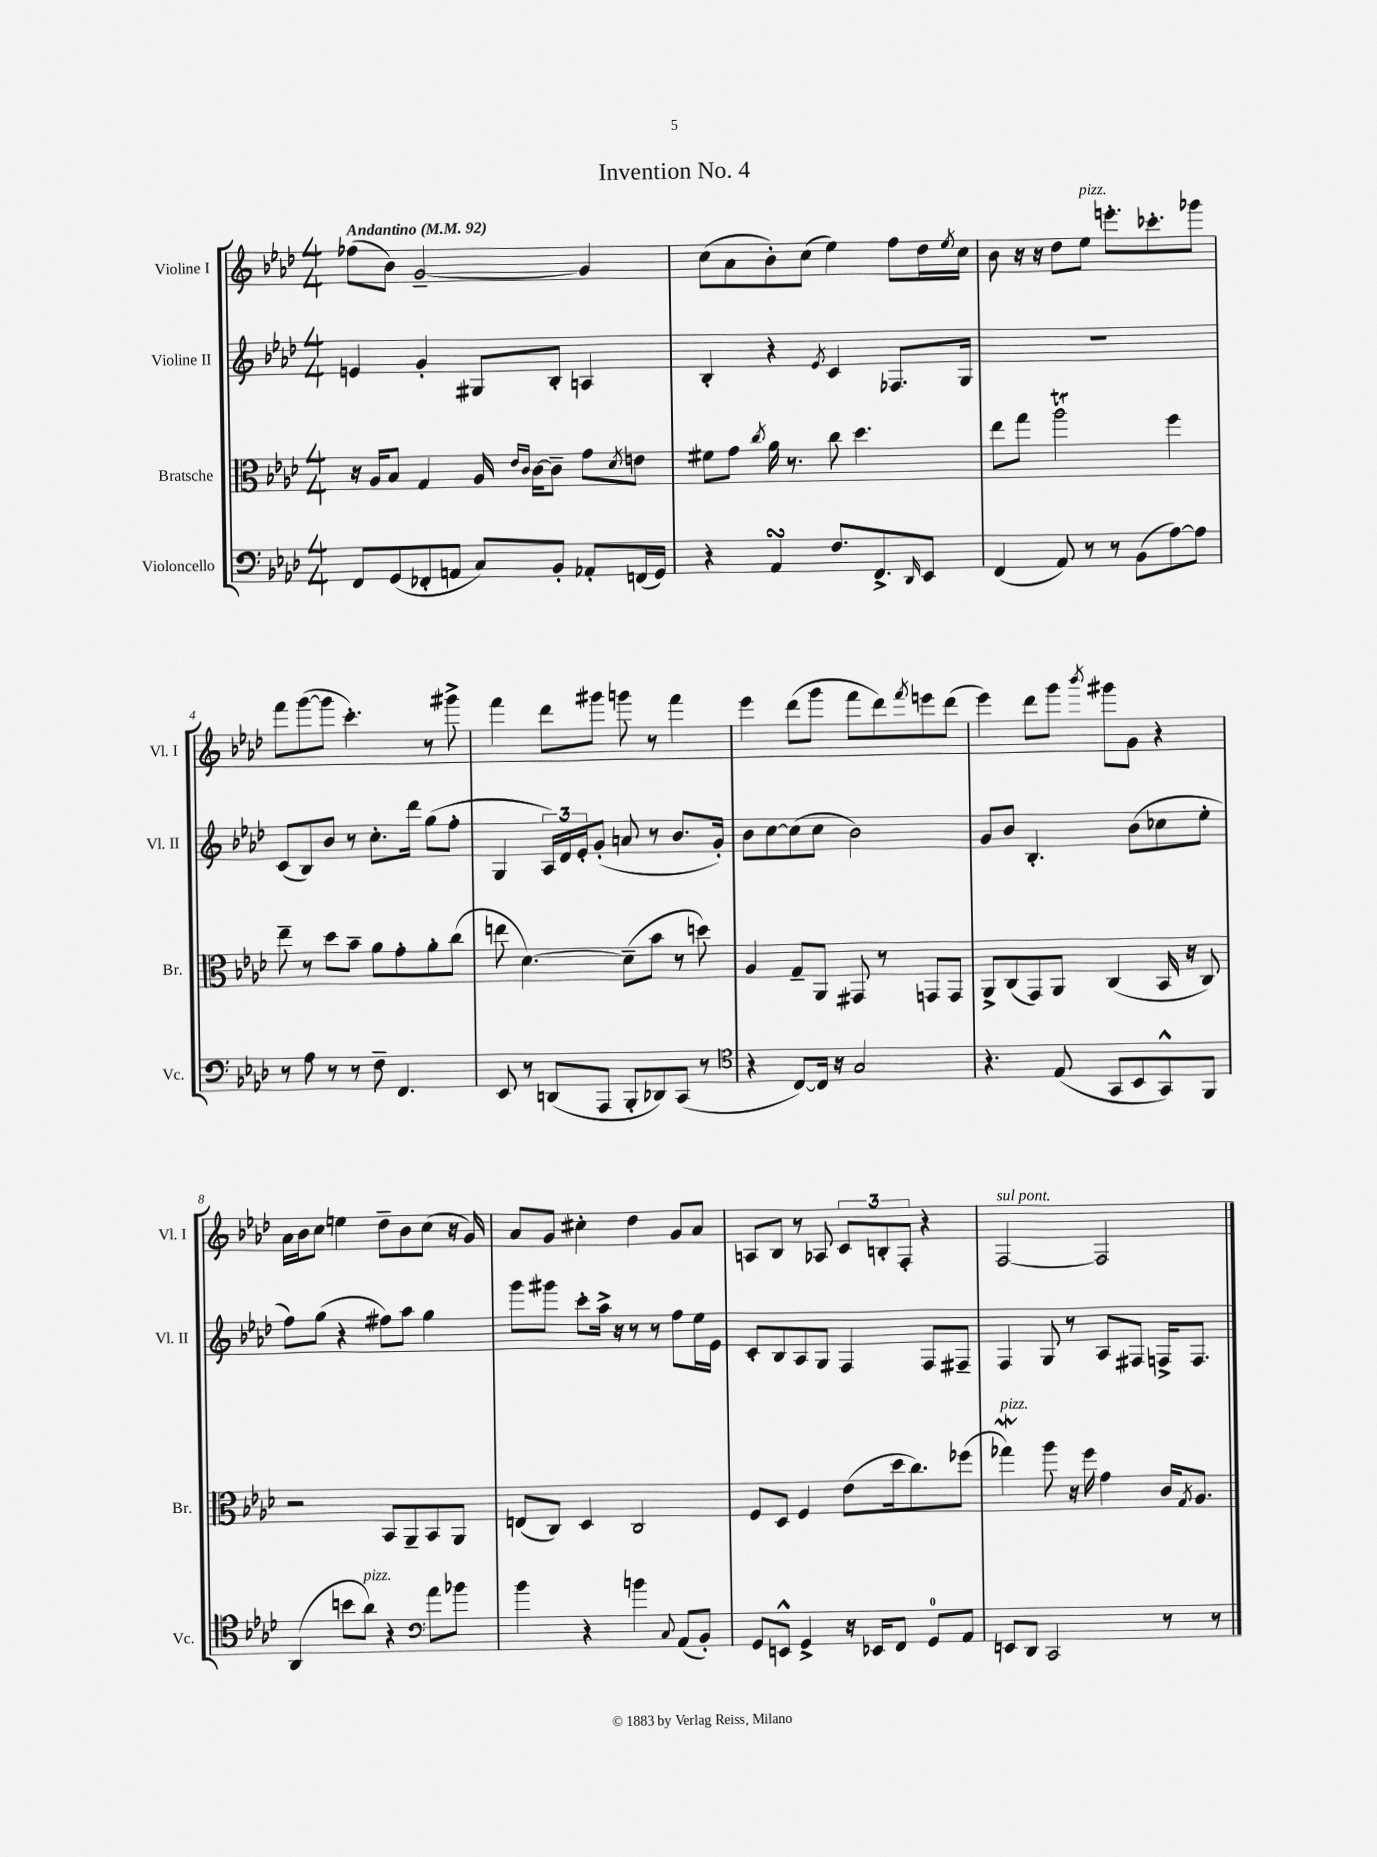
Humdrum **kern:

**kern	**kern	**kern	**kern
*staff4	*staff3	*staff2	*staff1
*clefF4	*clefC3	*clefG2	*clefG2
*k[b-e-a-d-]	*k[b-e-a-d-]	*k[b-e-a-d-]	*k[b-e-a-d-]
*M4/4	*M4/4	*M4/4	*M4/4
*MM92	*MM92	*MM92	*MM92
8FF/L	16r	4e/	(8ff-\L
.	16A-/LK	.	.
(8GG/	8B-/J	.	8b-\J)
8FF-'/	4G/	4g'/	[2g~/
8AA/J	.	.	.
8C/L)	16A-/	8G#/L	.
.	16qqe-/LL	.	.
.	16qqc/JJ	.	.
.	[16c\LK	.	.
8BB-'/J	8c~\]J	8B-'/J	.
8AA-'/L	8g\L	4A/	4g/]
.	8qd-/	.	.
(16FF/L	8e\J	.	.
16GG/JJ)	.	.	.
=	=	=	=
4r	8f#\L	4B-'/	(8cc\L
.	8g\J	.	8a-\
.	8qcc/	.	.
4AA-/	16a-\	4r	8b-'\)
.	8.r	.	.
.	.	.	(8cc\J
.	.	8qe-/	.
8.F/L	8cc\	4c/	4ee-\)
.	4.dd-\	.	.
8.FF^/	.	.	.
.	.	8.F-/L	8ff\L
16qqDD-/	.	.	.
8EE-/J	.	.	16dd-\L
.	.	.	8qee-/
.	.	16G/Jk	16cc\JJ
=	=	=	=
(4FF/	8ee-\L	1r	8b-\
.	8gg\J	.	16r
.	.	.	16r
8AA-/)	2aa-\	.	8dd-\L
8r	.	.	8ee-\J
8r	.	.	8.eee'\L
(8BB-\L	.	.	.
.	.	.	8.ccc-'\
[8A-\)	4ff\	.	.
8A-\]J	.	.	8ggg-\J
=	=	=	=
8r	8ee-~\	(8c/L	8fff\L
8A-\	8r	8B-/)	([8ggg\
8r	8dd-\L	8b-/J	8ggg\]J
8r	8b-~\J	8r	4.ccc'\)
8F~\	8a-\L	8.cc'\L	.
4.FF/	8g'\	.	.
.	.	16ddd-\Jk	.
.	8a-'\	(8gg\L	8r
.	(8cc\J	8ff'\J	8ggg#^\
=	=	=	=
8EE-/	8ee\	4G/	4fff\
8r	[4.d-\)	.	.
(8DD/L	.	24A-/LL)	8ddd-\L
.	.	24d-/	.
.	.	24e-'/J	.
8AAA-/J	.	(8g'/J	8ggg#\J
8BBB-'/L	(8d-~\]L	8a/	8ggg\
8DD-/)	8b-\J	8r	8r
(8CC/J	8r	8.b-/L	4fff\
8r	8dd\)	.	.
.	.	16g'/Jk)	.
=	=	=	=
*clefC4	*	*	*
4r	4A-/	8b-\L	4eee-\
.	.	[8cc\	.
[8C/L)	8G~/L	(8cc\]	(8ddd-\L
16C/]Jk	8AA-/J	8cc\J	8ggg\J
16r	.	.	.
2G/	8GG#/	2b-\)	8fff\L
.	8r	.	8ddd-\)
.	.	.	8qfff/
.	8GG/L	.	8eee\
.	8GG/J	.	(8ddd-\J
=	=	=	=
4.r	8AA-^/L	8g/L	4eee-\)
.	(8C/	8b-/J	.
.	8GG/)	4.B-'/	8ddd-\L
(8E-/	8AA-/J	.	8ggg\J
.	.	.	8qbbb-/
8GG/L	(4C/	.	8ggg#\L
8BB-/	.	(8b-\L	8g\J
8GG^^/)	16BB-/	8cc-\	4r
.	16r	.	.
8FF/J	8C/)	8ee-'\J	.
=	=	=	=
(4AA-/	2r	8ff\L)	16a-\LL
.	.	.	16b-\J
.	.	(8gg\J	8cc\J
8b\L	.	4r	4ee\
8a-\J)	.	.	.
4r	8BB-/L	8ff#\L)	8dd-~\L
.	8AA-~/	8aa-\J	8b-\
*clefF4	*	*	*
8a-\L	8BB-/	4gg\	(8cc\J
8b-\J	8AA-/J	.	16r
.	.	.	16g/)
=	=	=	=
4b-\	(8E/L	8ggg\L	8a-/L
.	8C/J)	8ggg#\J	8g/J
4r	4D-/	8ccc'\L	4cc#'\
.	.	16aa-^\Jk	.
.	.	16r	.
4b\	2C/	8r	4dd-\
.	.	8r	.
8qqC/	.	.	.
(8AA-/L	.	8ff\L	8g/L
8BB-'/J)	.	16ee-\L	8a-/J
.	.	16e-\JJ	.
=	=	=	=
8GG/L	8F/L	8c'/L	8A/L
8EE^^/J	8D-/J	8B-/	8B-/J
4GG^/	4F/	8A-/	8r
.	.	8G/J	8A-/
16r	(8e-\L	4F/	12c/L
16EE-/LK	.	.	.
.	.	.	12B'/
8FF/J	16dd-\k	.	.
.	.	.	12F'/J
.	8.cc\)	.	.
8GG/L	.	8F/L	4r
8AA-/J	(8ff-\J	8F#~/J	.
=	=	=	=
8EE/L	4gg-\)	4F/	[2F/
8DD-/J	.	.	.
2CC/	8aa-\	8G/	.
.	16r	8r	.
.	16ff\	.	.
.	4g\	8A-/L	2F/]
.	.	8F#/J	.
8r	16c/LK	16F^/LK	.
.	8qG/	.	.
.	8.A-/J	8.F/J	.
8r	.	.	.
==	==	==	==
*-	*-	*-	*-
